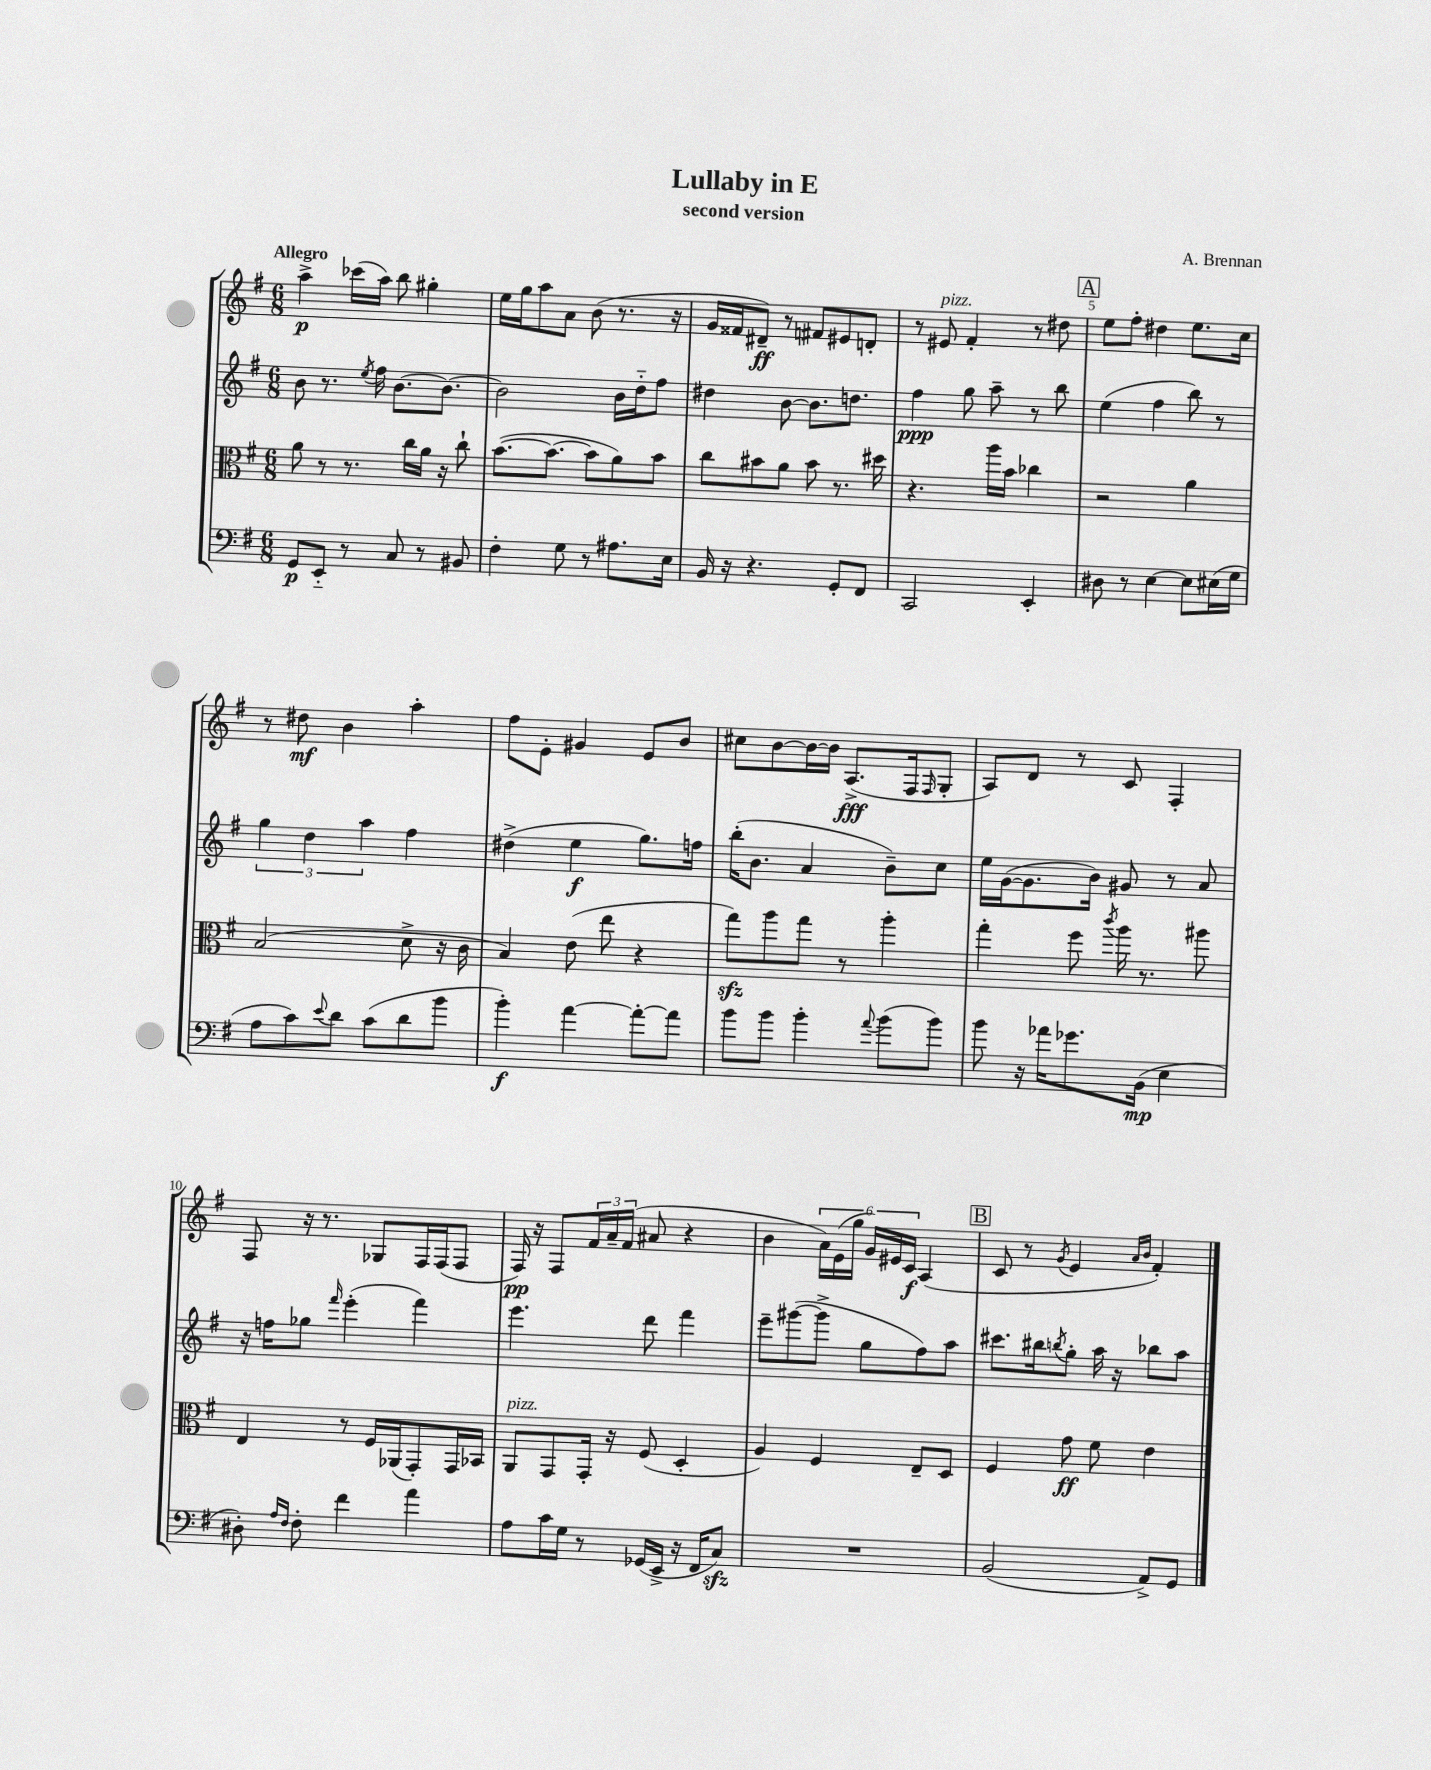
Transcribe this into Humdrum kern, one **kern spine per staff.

**kern	**kern	**kern	**kern
*staff4	*staff3	*staff2	*staff1
*clefF4	*clefC3	*clefG2	*clefG2
*k[f#]	*k[f#]	*k[f#]	*k[f#]
*M6/8	*M6/8	*M6/8	*M6/8
8GG	8a	8b	4aa^
8EE'~	8r	8.r	.
8r	8.r	.	(16ccc-
.	.	8qee	.
.	.	16ff#	16aa)
8C	.	[8.b	8bb
.	16cc	.	.
8r	16a	.	4gg#'
.	16r	8.b_	.
8BB#	8cc`	.	.
=	=	=	=
4F#'	([8.b	2b]	16ee
.	.	.	16gg
.	.	.	8aa
.	8.b_	.	.
8G	.	.	8a
8r	8b]	.	(8b
8.A#	8a)	16b	8.r
.	.	16dd'~	.
.	8b	8ff#	.
16E	.	.	16r
=	=	=	=
16BB	8cc	4dd#	16g
16r	.	.	16f##
4.r	8b#	.	8d#~)
.	8a	[8b	8r
.	8b#	8.b]	8f#
8GG'	8.r	.	8e#
.	.	8.dd	.
8FF#	.	.	8d'
.	16dd#	.	.
=	=	=	=
2CC	4.r	4ff#	8r
.	.	.	8e#
.	.	8gg	4f#'
.	16aa	8aa~	.
.	16b	.	.
4EE'	4cc-	8r	8r
.	.	8bb	8dd#
=	=	=	=
8D#	2r	(4ee	8ee
8r	.	.	8ff#'
[4E	.	4ff#	4dd#
8E]	4a	8bb)	8.ee
(16E#	.	8r	.
16G	.	.	16cc
=	=	=	=
8A	(2B	6gg	8r
8c)	.	.	8dd#
.	.	6dd	.
8qqe	.	.	.
8d	.	.	4b
.	.	6aa	.
(8c	.	.	.
8d	8d^	4ff#	4aa'
8b	16r	.	.
.	16c	.	.
=	=	=	=
4b')	4B)	(4dd#^	8ff#
.	.	.	8e'
[4a	(8e	4ee	4g#
.	8ee	.	.
8a'_	4r	8.gg)	8e
8a]	.	.	8b
.	.	16ff	.
=	=	=	=
8b	8gg)	(16bb'	8cc#
.	.	8.b	.
8b	8aa	.	[8b
4b'	8gg	4a	16b_
.	.	.	16b]
.	8r	.	(8.A^
8qqa	.	.	.
(8b	4aa'	8b~)	.
.	.	.	16F#
.	.	.	16qqF#
8b)	.	8cc	8G'
=	=	=	=
8b	4gg'	16ee	8A)
.	.	([16g	.
16r	.	8.g]	8d
16a-	.	.	.
8.g-	8ff#	.	8r
.	.	16b)	.
.	8qccc	.	.
.	16aa	8g#	8c
(16BB	8.r	.	.
4E	.	8r	4F#'
.	8aa#	8a	.
=	=	=	=
8D#')	4E	16r	8F#
.	.	16ff	.
16qqA	.	.	.
16qqF#	.	.	.
8F#'	.	8gg-	16r
.	.	.	8.r
.	.	16qqfff#	.
4f#	8r	(4eee'	.
.	16F#	.	8G-
.	(16AA-	.	.
4a	8GG')	4fff#)	16F#
.	.	.	(16F#
.	16GG	.	8F#
.	16BB-	.	.
=	=	=	=
8A	8AA	4.eee	16F#)
.	.	.	16r
16c	8GG	.	8F#
16G	.	.	.
8r	16GG'	.	24f#
.	.	.	24a~
.	16r	.	.
.	.	.	(24f#
(16GG-	(8F#	8ddd	8a#
16EE^	.	.	.
16r	4D'	4fff#	4r
16FF#	.	.	.
8C)	.	.	.
=	=	=	=
2.r	4A)	8eee~	4b
.	.	([8ggg#	.
.	4F#	8ggg#^]	24a)
.	.	.	(24e
.	.	.	24gg
.	.	8gg	24g)
.	.	.	24e#
.	.	.	24c
.	8E~	8ff#)	(4A
.	8D	8aa	.
=	=	=	=
(2BB	4F#	8.ccc#	8c
.	.	.	8r
.	.	16bb#	.
.	.	8qbb	8qg
.	8g	8gg'	4e
.	8f#	16aa	.
.	.	16r	.
.	.	.	16qqa
.	.	.	16qqb
8AA^)	4e	8bb-	4f#')
8GG	.	8aa	.
==	==	==	==
*-	*-	*-	*-
